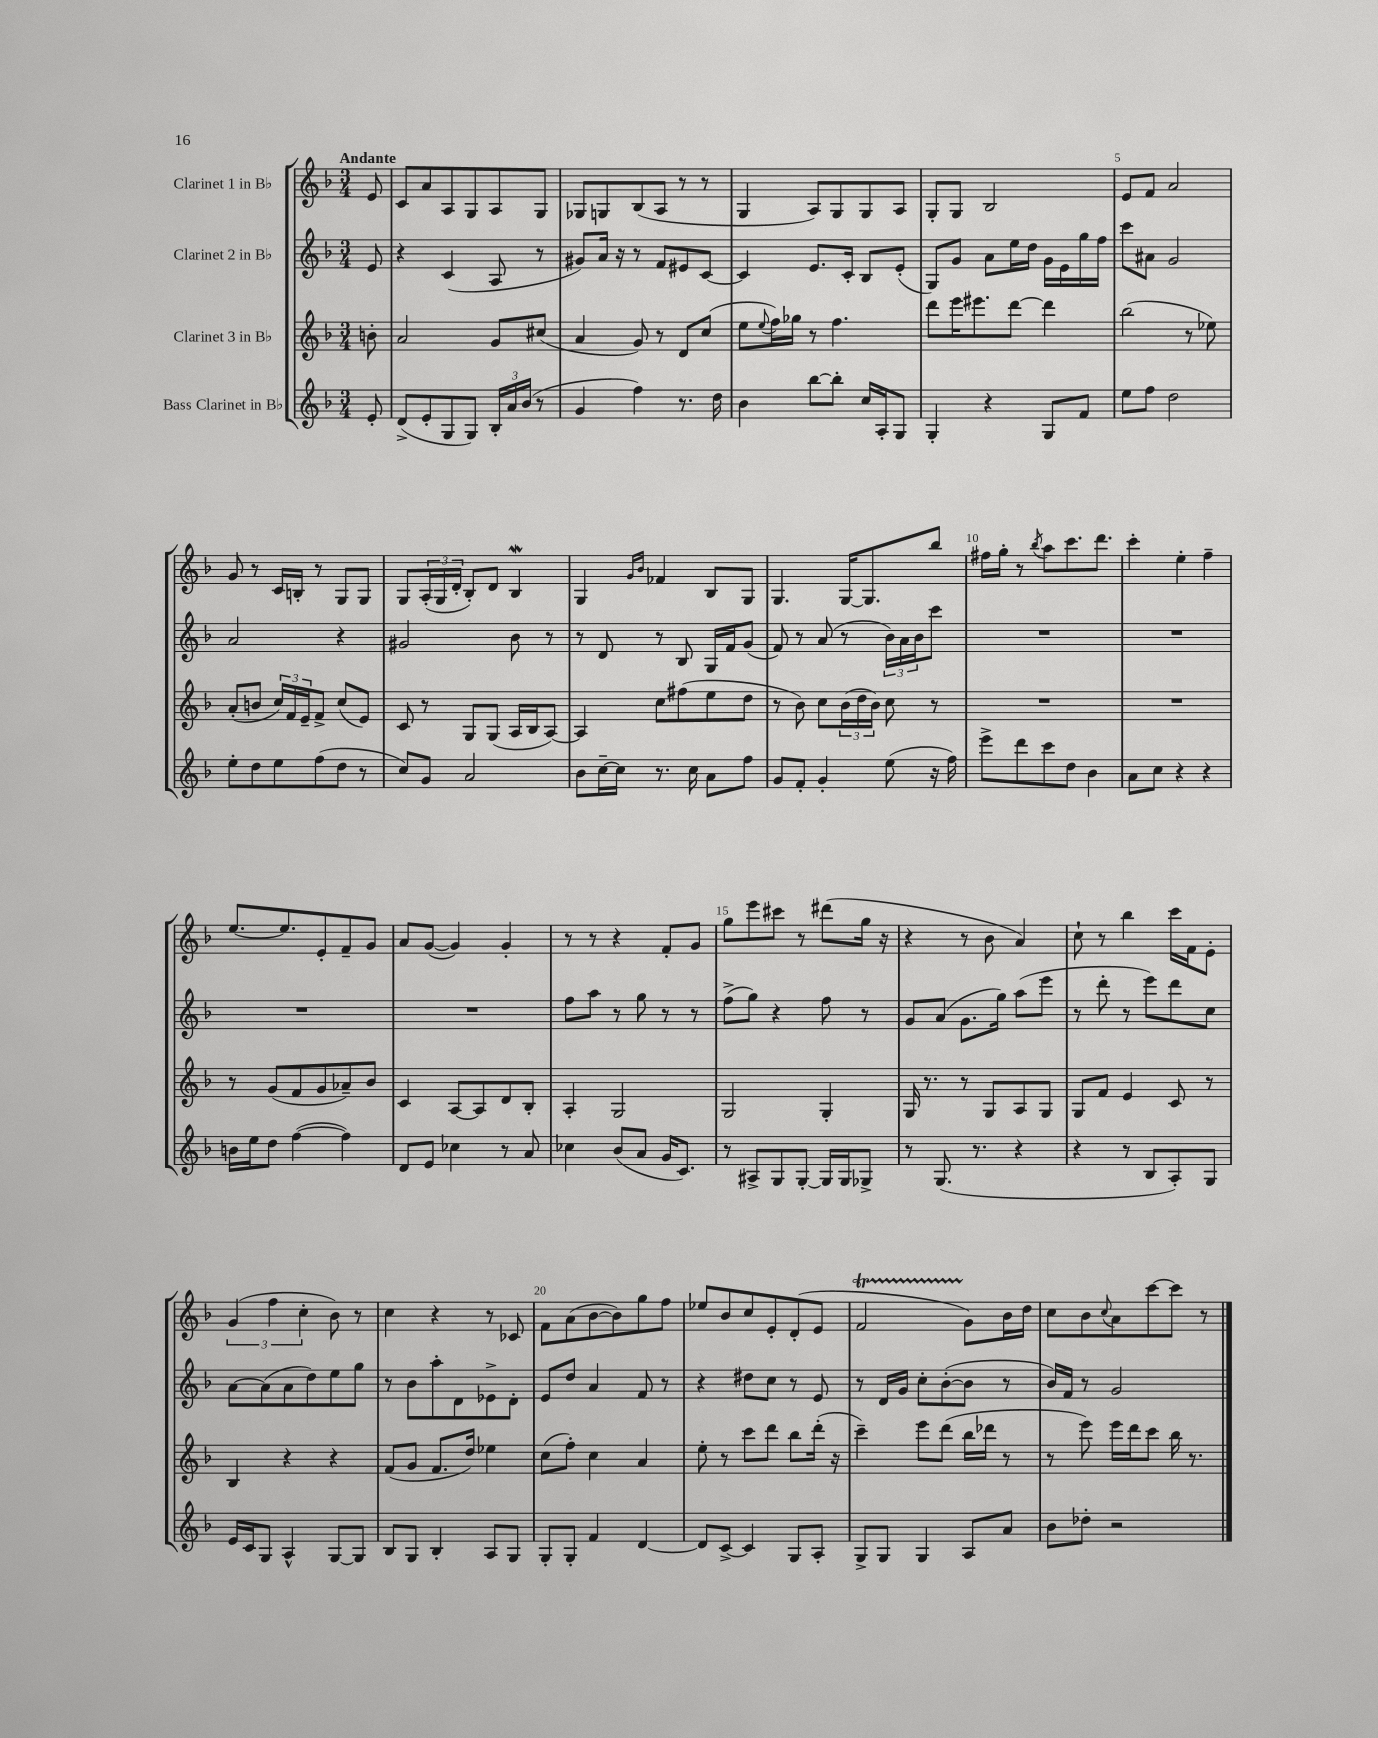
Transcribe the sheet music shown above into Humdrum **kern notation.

**kern	**kern	**kern	**kern
*part4	*part3	*part2	*part1
*staff4	*staff3	*staff2	*staff1
*I"Bass Clarinet in B♭	*I"Clarinet 3 in B♭	*I"Clarinet 2 in B♭	*I"Clarinet 1 in B♭
*clefG2	*clefG2	*clefG2	*clefG2
*k[b-]	*k[b-]	*k[b-]	*k[b-]
*M3/4	*M3/4	*M3/4	*M3/4
=	=	=	=
!	!	!	!LO:TX:a:B:t=Andante
8e'/	8bn'\	8e/	8e/
=1	=1	=1	=1
(8d^/L	2a/	4r	8c/L
8e'/	.	.	8a/
8G/	.	(4c/	8A/
8G/J)	.	.	8G/
24B-'/LL	8g/L	8A/	8A/
24a/	.	.	.
(24b-/JJ	.	.	.
8r	(8cc#X/J	8r	8G/J
=2	=2	=2	=2
4g/	4a/	8g#X/L)	8G-X/L
.	.	16a/Jk	8Gn/
.	.	16r	.
4ff\)	8g/)	8r	(8B-/
.	8r	8f/L	8A/J
8.r	8d/L	8e#X/	8r
.	(8cc/J	[8c/J	8r
16dd\	.	.	.
=3	=3	=3	=3
4b-\	8ee\L	4c/]	4G/
.	8qqee/	.	.
.	16ff\L)	.	.
.	16gg-X\JJ	.	.
[8bb-\L	8r	8.e/L	8A/L)
8bb-'\J]	4.ff\	.	8G/
.	.	16c'/Jk	.
16cc/LL	.	8B-/L	8G/
16A'/J	.	.	.
8G/J	.	(8e'/J	8A/J
=4	=4	=4	=4
4G'/	8ddd\L	8G/L)	8G'/L
.	16eee\K	8g/J	8G/J
.	8.eee#X\	.	.
4r	.	8a\L	2B-/
.	[8ddd\J	16ee\L	.
.	.	16dd\JJ	.
8G/L	4ddd\]	16g\LL	.
.	.	16e\	.
8f/J	.	16gg\	.
.	.	16ff\JJ	.
=5	=5	=5	=5
8ee\L	(2bb-\	8ccc\L	8e/L
8ff\J	.	8a#X\J	8f/J
2dd\	.	2g/	2a/
.	8r	.	.
.	8ee-X\)	.	.
!!LO:LB:g=z
=6	=6	=6	=6
8ee'\L	(8a'/L	2a/	8g/
8dd\	8bn/J	.	8r
8ee\	24cc/LL)	.	16c/LL
.	24f/	.	.
.	.	.	16Bn'/JJ
.	24e~/J	.	.
(8ff\	8f^/J	.	8r
8dd\J	(8cc/L	4r	8G/L
8r	8e/J)	.	8G/J
=7	=7	=7	=7
8cc/L)	8c/	2g#X/	8G/L
8g/J	8r	.	(24A'/L
.	.	.	24G/
.	.	.	24d'/JJ
2a/	8G/L	.	8B-'/L)
.	(8G/J	.	8d/J
.	16A/LL	8b-\	4B-w/
.	16B-/J	.	.
.	[8A/J)	8r	.
=8	=8	=8	=8
8b-\L	4A/]	8r	4G/
[16cc~\L	.	8d/	.
16cc\JJ]	.	.	.
.	.	.	16qqg/LL
.	.	.	16qqb-/JJ
8.r	8cc\L	8r	4f-X/
.	(8ff#X\	8B-/	.
16cc\	.	.	.
8a\L	8ee\	16G/LL	8B-/L
.	.	16f/J	.
8ff\J	8dd\J	(8g/J	8G/J
=9	=9	=9	=9
8g/L	8r	8f/)	4.G/
8f'/J	8b-\)	8r	.
4g'/	8cc\L	(8a/	.
.	(24b-\L	8r	[16G/KL
.	24dd\	.	.
.	.	.	8.G/]
.	24b-\JJ)	.	.
(8ee\	8cc\	24b-\LL)	.
.	.	24a\	.
.	.	24b-\J	.
16r	8r	8ccc\J	8bb-/J
16ff\)	.	.	.
=10	=10	=10	=10
8eee^\L	2.r	2.r	16ff#X\LL
.	.	.	16gg'\JJ
8ddd\	.	.	8r
.	.	.	8qbb-/
8ccc\	.	.	8aa\L
8dd\J	.	.	8.ccc\
4b-\	.	.	.
.	.	.	8.ddd\J
=11	=11	=11	=11
8a\L	2.r	2.r	4ccc'\
8cc\J	.	.	.
4r	.	.	4ee'\
4r	.	.	4ff~\
!!LO:LB:g=z
=12	=12	=12	=12
16bn\LL	8r	2.r	[8.ee/L
16ee\J	.	.	.
8dd\J	(8g/L	.	.
.	.	.	8.ee/]
([4ff\	8f/	.	.
.	8g/	.	8e'/
4ff\])	8a-X~/)	.	8f~/
.	8b-/J	.	8g/J
=13	=13	=13	=13
8d/L	4c/	2.r	8a/L
8e/J	.	.	([8g/J
4cc-X\	[8A/L	.	4g/])
.	8A/]	.	.
8r	8d/	.	4g'/
8a/	8B-'/J	.	.
=14	=14	=14	=14
4cc-X\	4A'/	8ff\L	8r
.	.	8aa\J	8r
(8b-/L	2G/	8r	4r
8a/J	.	8gg\	.
16g/KL	.	8r	8f'/L
8.c/J)	.	.	.
.	.	8r	8g/J
=15	=15	=15	=15
8r	2G/	(8ff^\L	8gg\L
8A#X^/L	.	8gg\J)	8eee\
8G/	.	4r	8ccc#X\J
[8G'/J	.	.	8r
16G/LL]	4G'/	8ff\	(8ddd#X\L
16G/J	.	.	.
8G-X^/J	.	8r	16gg\Jk
.	.	.	16r
=16	=16	=16	=16
8r	16G/	8g/L	4r
.	8.r	.	.
(8.G/	.	(8a/J	.
.	8r	8.g\L	8r
8.r	.	.	.
.	8G/L	.	8b-\
.	.	16gg\Jk)	.
4r	8A/	(8aa\L	4a/)
.	8G/J	8eee\J	.
=17	=17	=17	=17
4r	8G/L	8r	8cc`\
.	8f/J	8ddd'\	8r
8r	4e/	8r	4bb-\
8B-/L	.	8eee\L)	.
8A'/)	8c/	8ddd\	16ccc\LL
.	.	.	16f\J
8G/J	8r	8cc\J	8e'\J
!!LO:LB:g=z
=18	=18	=18	=18
16e/LL	4B-/	[8a\L	(6g/
16c/J	.	.	.
8G/J	.	(8a\]	.
.	.	.	6ff\
4A^^/	4r	8a\	.
.	.	.	6cc'\
.	.	8dd\)	.
[8G/L	4r	8ee\	8b-\)
8G/J]	.	8gg\J	8r
=19	=19	=19	=19
8B-/L	(8f/L	8r	4cc\
8G/J	8g/J	8b-\L	.
4B-'/	8.f/L	8aa'\	4r
.	.	8d\	.
.	16dd/Jk)	.	.
8A/L	4ee-X\	8e-X^\	8r
8G/J	.	8d'\J	8c-X/
=20	=20	=20	=20
8G'/L	(8cc\L	8e/L	8f\L
8G'/J	8ff'\J)	8dd/J	(8a\
4f/	4cc\	4a/	[8b-\
.	.	.	8b-\])
[4d/	4a/	8f/	8gg\
.	.	8r	8ff\J
=21	=21	=21	=21
8d/L]	8ee'\	4r	8ee-X/L
[8c^/J	8r	.	8b-/
4c/]	8ccc\L	8dd#X\L	8cc/
.	8ddd\J	8cc\J	8e'/
8G/L	8bb-\L	8r	(8d'/
8A'/J	(16ddd'\Jk	8e/	8e/J
.	16r	.	.
=22	=22	=22	=22
8G^/L	4ccc~\)	8r	2fT/
8G/J	.	16d/LL	.
.	.	16g/JJ	.
4G/	8eee\L	8cc'\L	.
.	(8ddd\J	([8b-'\	.
8A/L	16bb-\LL	8b-\J]	8g\L)
.	16ddd-X\JJ	.	.
8a/J	8r	8r	16b-\L
.	.	.	16dd\JJ
=23	=23	=23	=23
8b-\L	8r	16b-/LL)	8cc\L
.	.	16f/JJ	.
8dd-X'\J	8eee\)	8r	8b-\
.	.	.	8qqcc/
2r	16eee\LL	2g/	8a\
.	16ddd\J	.	.
.	8ccc\J	.	[8ccc\
.	16bb-\	.	8ccc\J]
.	8.r	.	.
.	.	.	8r
==	==	==	==
*-	*-	*-	*-
